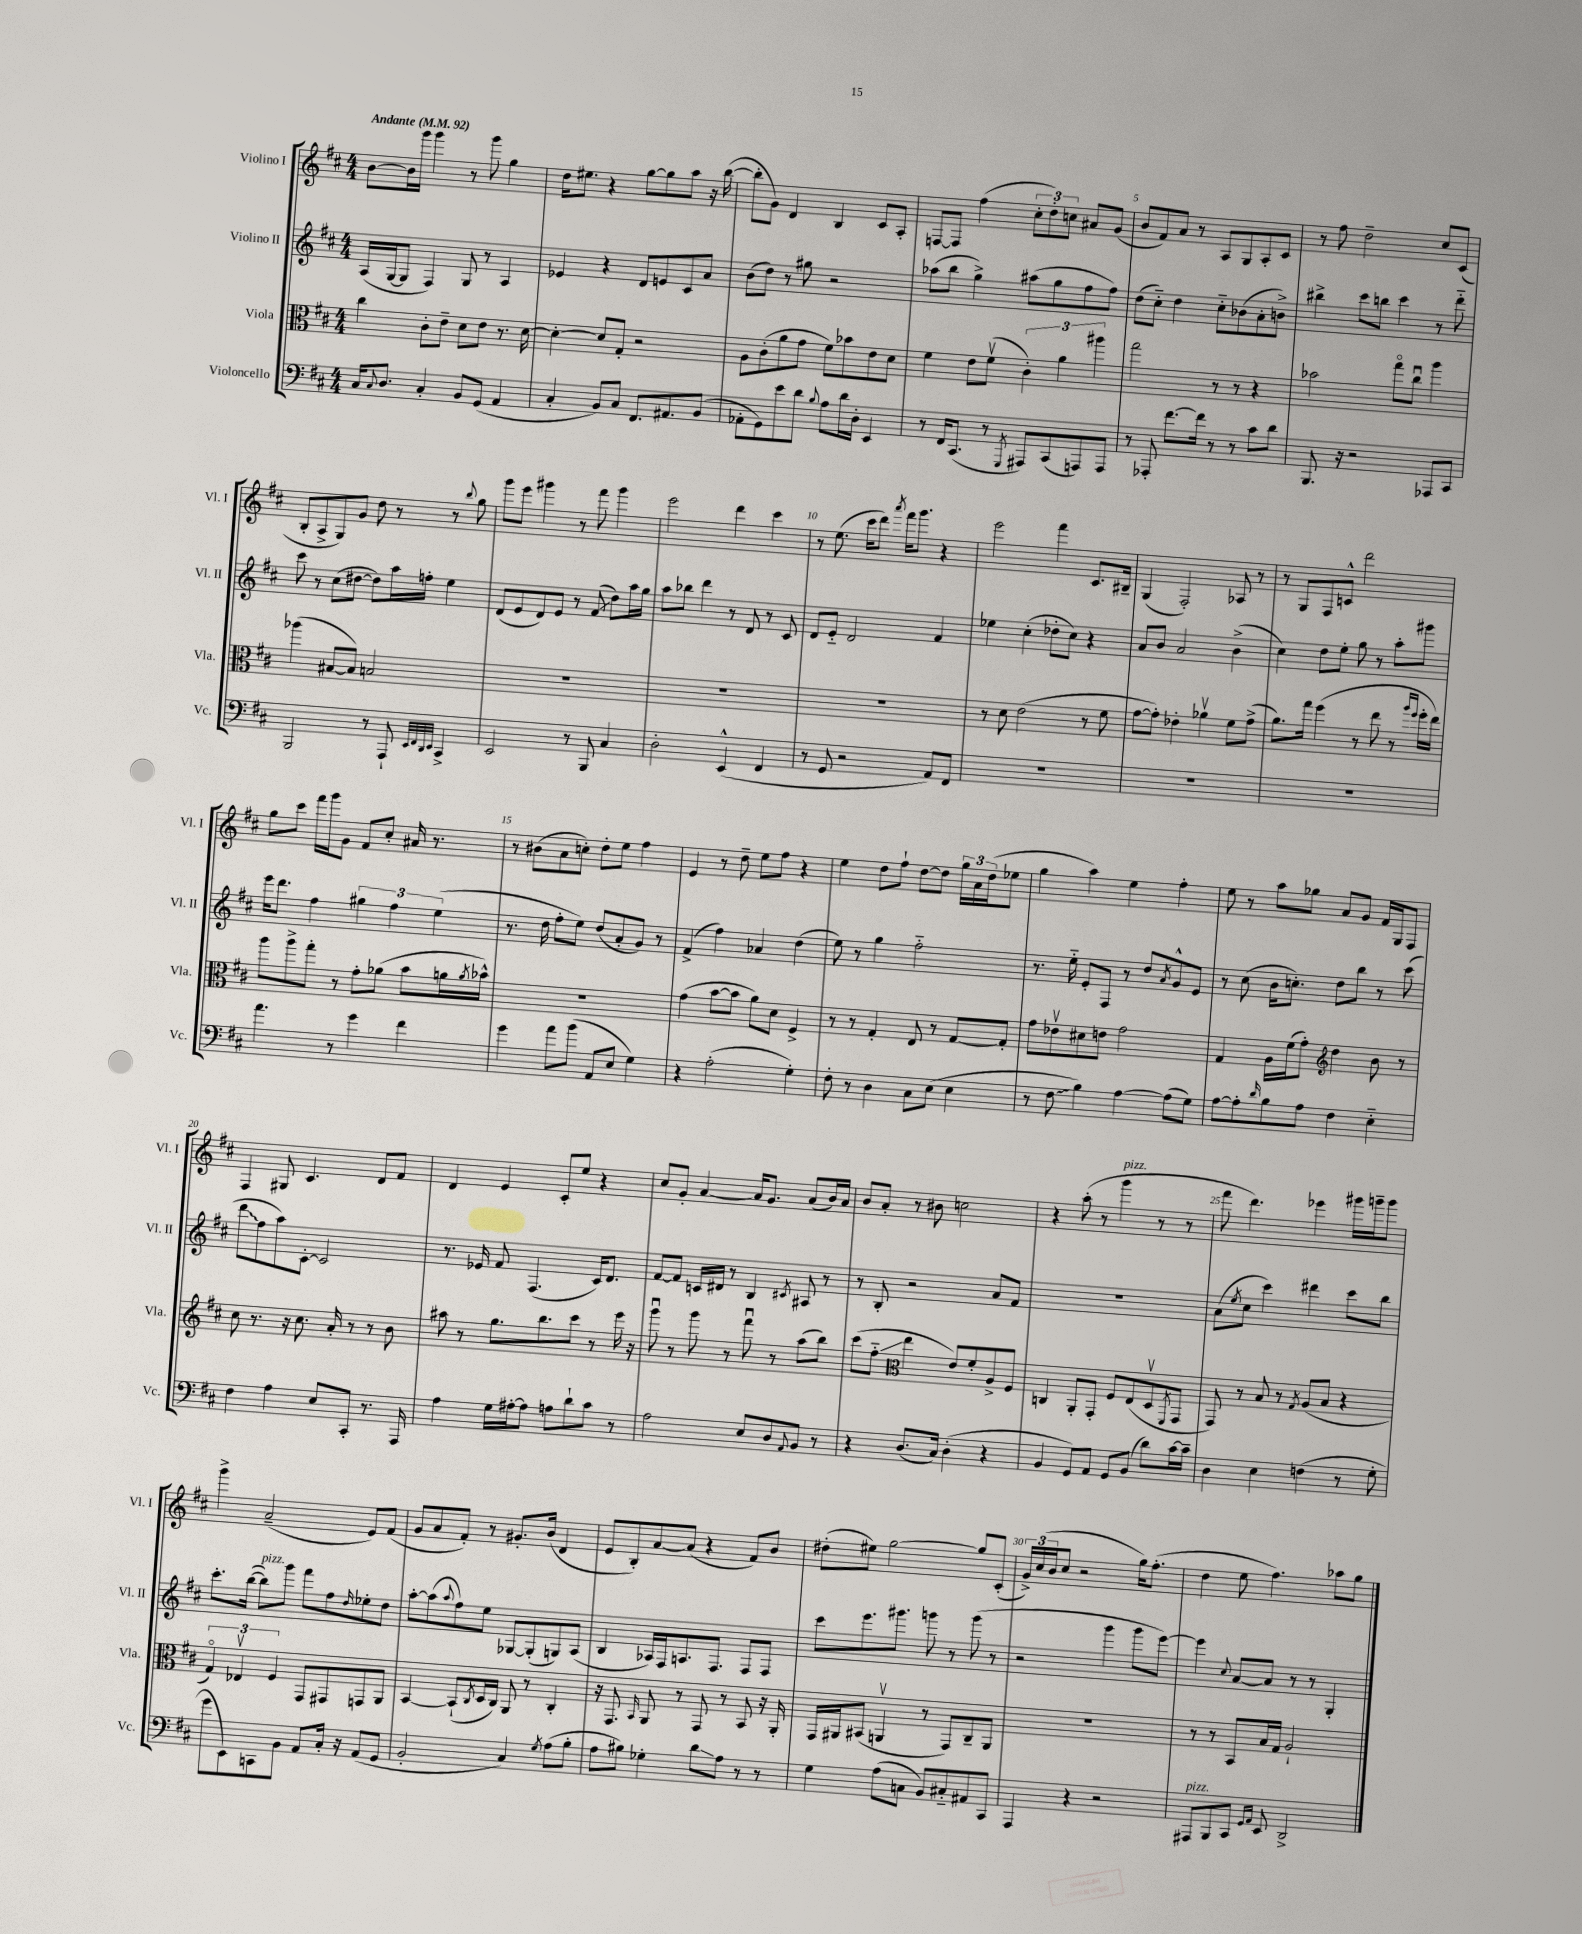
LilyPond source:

<<
\new StaffGroup <<
\new Staff = "s0" \with { instrumentName = "Violino I" shortInstrumentName = "Vl. I" } {
    \clef treble \key d \major \numericTimeSignature \time 4/4 \tempo "Andante" 4 = 92
    b'8~ b'16 g'''16 g'''4 r8 g'''8 g''4 |
    d''16 eis''8. r4 g''8~ g''8 a''8 r16 b''16~( |
    b''8-. g'8) d'4 b4 cis'8 a8-. |
    f8~ f8 fis''4( \tuplet 3/2 { cis''8-. d''8-.) c''8 } ais'8 g'8( |
    b'8 fis'8) a'8 r8 a8 g8 a8-. cis'8 |
    r8 fis''8 d''2-- cis''8 cis'8( |
    b8-. a8-> g8) g'8 d''8 r8 r8 \appoggiatura { b''8 } g''8 |
    g'''8 e'''8 gis'''4 r8 fis'''8 gis'''4 |
    e'''2 d'''4 cis'''4 |
    r8 e''8.( cis'''16 d'''8) \acciaccatura { a'''8 } fis'''16 g'''8. r4 |
    e'''2 fis'''4 cis'8. bis16-- |
    g4( fis2-.) aes8 r8 |
    r8 g8 fis8 c'8-^ d'''2 |
    g''8 cis'''8 fis'''16 g'''16 g'8 fis'8 cis''8-. ais'16 r8. |
    r8 bis'8( a'8 c''8-.) d''8-. e''8 fis''4 |
    e'4 r8 d''8-- e''8 fis''8 r4 |
    e''4 d''8 fis''8-! d''8~ d''8 \tuplet 3/2 { g''16 a'16 d''16( } ees''8 |
    g''4 a''4) e''4 fis''4-. |
    e''8 r8 a''8 ges''8 a'8 g'8 fis'16 g16 fis8 |
    fis4 gis8 cis'4. d'8 fis'8 |
    d'4 e'4 cis'8-. e''8 r4 |
    cis''8 g'8-. a'4~ a'16 g'8. a'8( b'16) a'16 |
    b'8 a'8-. r8 bis'8 c''2 |
    r4 a''8-.( r8 g'''4^\markup { \italic "pizz." } r8 r8 |
    fis'''8 d'''4.) ees'''4 gis'''16 g'''16-- g'''8 |
    g'''4-> a'2--( e'8) fis'8( |
    g'8 a'8 fis'8-.) r8 gis'8.-. b'16( d'4 |
    e'8 b8-.) a'8~ a'8( r4 fis'8) b'8 |
    dis''8-.( eis''8) g''2~ g''8 cis'8-.( |
    \tuplet 3/2 { g'16->) cis''16( b'16 } cis''8 r2 g''16) fis''8.-.( |
    d''4 e''8 fis''4.) aes''8 g''8 \bar "|." |
}
\new Staff = "s1" \with { instrumentName = "Violino II" shortInstrumentName = "Vl. II" } {
    \clef treble \key d \major \numericTimeSignature \time 4/4
    a16( g16~ g8 fis4) g8 r8 a4 |
    ees'4 r4 d'8 e'8 cis'8 a'8 |
    b'8( d''8) r8 gis''8 r2 |
    aes''8( b''8 g''4->) ais''8( g''8 fis''8 fis''8) |
    d''8( cis''8-_) d''4 cis''8-_ bes'8( a'8-. b'8->) |
    bis''4-> cis'''8 b''8 cis'''4 r8 d'''8-_ |
    cis'''8 r8 cis''8( dis''8~ dis''8) a''16 f''16-. e''4 |
    d'8( e'8 d'8) e'8 r8 fis'8\glissando( d''8) a''16 g''16 |
    a''8 bes''8 d'''4 r8 d'8 r8 cis'8 |
    d'8 e'8-_ d'2 fis'4 |
    ees''4 cis''4-.( des''8-. cis''8) r4 |
    a'8 b'8 a'2 b'4->( |
    cis''4) d''8 e''8-. g''8 r8 a''8-. gis'''8 |
    e'''16 d'''8. fis''4 \tuplet 3/2 { gis''4 fis''4 e''4( } |
    r8. d''16 fis''8-. e''8) d''8( a'8-. g'8) r8 |
    fis'4->( fis''4) aes'4 d''4( |
    e''8) r8 g''4 fis''2-_ |
    r8. e''16-_ e'8-. fis8 r8 d''8 \acciaccatura { a'8 } g'8-^ e'8 |
    r8 cis''8( b'16 c''8.-.) d''8 b''8 r8 cis'''8( |
    \once \override Glissando.style = #'zigzag d'''8\glissando fis''8 a''8) cis'8~-. cis'2 |
    r8. ees'16 fis'8 fis4.( cis'16) d'8. |
    fis'8~ fis'8 c'16 dis'16 r8 b4 \acciaccatura { cis'8 } ais8 r8 |
    r8 b8-. r2 a'8 fis'8 |
    R1 |
    a'8( \acciaccatura { e''8 } cis''8 cis'''4) dis'''4 cis'''8 b''8 |
    cis'''8.-. b''16~( b''8^\markup { \italic "pizz." }) g'''8 fis'''8 fis''8 \grace { d''16 } ees''8-. d''8 |
    a''8~-. a''8( \appoggiatura { a''8 } fis''8) e''8 ges8~ ges8-.( g8) a8( |
    b4 aes16) fis16 a8. fis8. fis8 fis8 |
    cis'''8 e'''8. gis'''8. g'''8 r8 g'''8( r8 |
    r2 g'''4 g'''8 e'''8~) |
    e'''4 \appoggiatura { cis''8 } a'8~ a'8 r8 r8 g4-. \bar "|." |
}
\new Staff = "s2" \with { instrumentName = "Viola" shortInstrumentName = "Vla." } {
    \clef alto \key d \major \numericTimeSignature \time 4/4
    cis''4 cis'8-. e'8-- d'8 e'8 r8. d'16~ |
    d'4~-. d'8 g8-. r2 |
    a8 cis'8-.( a'8 g'8 fis'8) bes'8 e'8 d'8 |
    fis'4 e'8 fis'8\upbow( \tuplet 3/2 { cis'4-.) a'4 ais''4 } |
    g''2 r8 r8 r4 |
    bes'2 g''8\flageolet cis''8\downbow a''4 |
    aes''4( bis8~ bis8) b2 |
    R1 |
    R1 |
    R1 |
    r8 d'8 e'2( r8 fis'8 |
    g'8~ g'8-.) ees'4-. aes'4\upbow fis'8 g'8->( |
    a'8.) g''16 fis''4( r8 e''8 r8 \grace { a''16 fis''16 } fis''16-. e''16) |
    a''8 a''8-> g''8-. r8 g'8-. aes'8( b'8 a'16 \acciaccatura { a'8 } bes'16-^) |
    R1 |
    g'4( b'8~ b'8 a'8) d'8 fis4-> |
    r8 r8 g4-. e8 r8 g8~ g8-. |
    g'8 ees'8\upbow dis'8 e'8 g'2 |
    g4 a16 fis'16( g'8-.) \clef treble d''4 b'8 r8 |
    cis''8 r8. r16 cis''8. a'16-. r8 r8 b'8 |
    ais''8 r8 g''8. b''8. cis'''8 r8 e'''16 r16 |
    g'''8\downbow r8 g'''8 r8 fis'''8\downbow r8 a''8( b''8) |
    cis'''8( fis''8-_\glissando \clef alto e''4 e'8) fis'8-. a8-> fis8 |
    c4 a,8-. g,8-. fis8 e8( d8\upbow \acciaccatura { fis,8 } g,8 |
    g,8) r8 b8 r8 \acciaccatura { g8 } a8( b8 r4 |
    \tuplet 3/2 { g4\flageolet) ees4\upbow fis4 } g,8 gis,8 g,8 a,8 |
    b,4~ b,8-!( \acciaccatura { cis8 } d16 cis16) a,8 r8 cis4-. |
    r16 g,8. \grace { b,16 } a,8 r8 g,8 r8 b,8 r16 a,16-. |
    g,16 ais,16 bis,8( a,4\upbow r8 g,8) cis8-- a,8 |
    R1 |
    r8 r8 b,8 b16 g16 a2-! \bar "|." |
}
\new Staff = "s3" \with { instrumentName = "Violoncello" shortInstrumentName = "Vc." } {
    \clef bass \key d \major \numericTimeSignature \time 4/4
    cis16 \appoggiatura { cis8 } d8. cis4-. b,8 g,8( a,4 |
    cis4-. b,8) cis8 fis,8. ais,8. b,8( |
    aes,8-. g,8) e'8 d'8 \appoggiatura { b8 } a8 d'16 d16-. e,4 |
    r8 fis,16 cis,8.( r8 \acciaccatura { g,,8 } ais,,8) cis,8( a,,8) a,,8 |
    r8 aes,,8-. fis'8.~ fis'16 r8 r8 cis'8 d'8 |
    b,,8. r16 r2 aes,,8 cis,8 |
    b,,2 r8 a,,8-! \grace { e,32 fis,32 d,32 e,32 } cis,4-> |
    e,2 r8 b,,8 cis4 |
    d2-. e,4-^( fis,4 |
    r8 g,8 r2 a,8) fis,8 |
    R1 |
    R1 |
    R1 |
    a'4. r8 g'4 fis'4 |
    g'4 a'8 b'8( a,8 e8 g4) |
    r4 a2-.( g4-.) |
    fis8-. r8 d4 cis8 e8( e4 |
    r8 \once \override Glissando.style = #'zigzag fis8\glissando b4) a4~ a8( g8) |
    a8~ a8-. \grace { d'16 } b8 a8 fis4 e4-_ |
    fis4 a4 e8 cis,8-. r8. a,,16 |
    a4 g16 ais16~-. ais8 a8 d'8-! cis'8 r8 |
    a2 e8 d8 \appoggiatura { a,8 } b,8 r8 |
    r4 d8.( cis16) d4-.( r4 |
    b,4 g,8) a,8 g,8 b,8( d'8) cis'16~ cis'16-- |
    d4 e4 f4( r8 g8-. |
    g'8 e,8) c,8 b,8 a,8 cis16-. r16 a,8( g,8 |
    b,2-. cis4) \acciaccatura { g8 } a8( b8-. |
    a8 bis8) ges4-. d'8\glissando a8 r8 r8 |
    g4 a8( c8 b,8) cis8-_ ais,8 cis,8 |
    a,,4 r4 r2 |
    ais,,8^\markup { \italic "pizz." } b,,8 cis,8 \grace { g,16 a,16 } e,8 d,2-> \bar "|." |
}
>>
>>
\layout { \context { \Score \override BarNumber.break-visibility = ##(#f #t #t) barNumberVisibility = #(every-nth-bar-number-visible 5) } }
